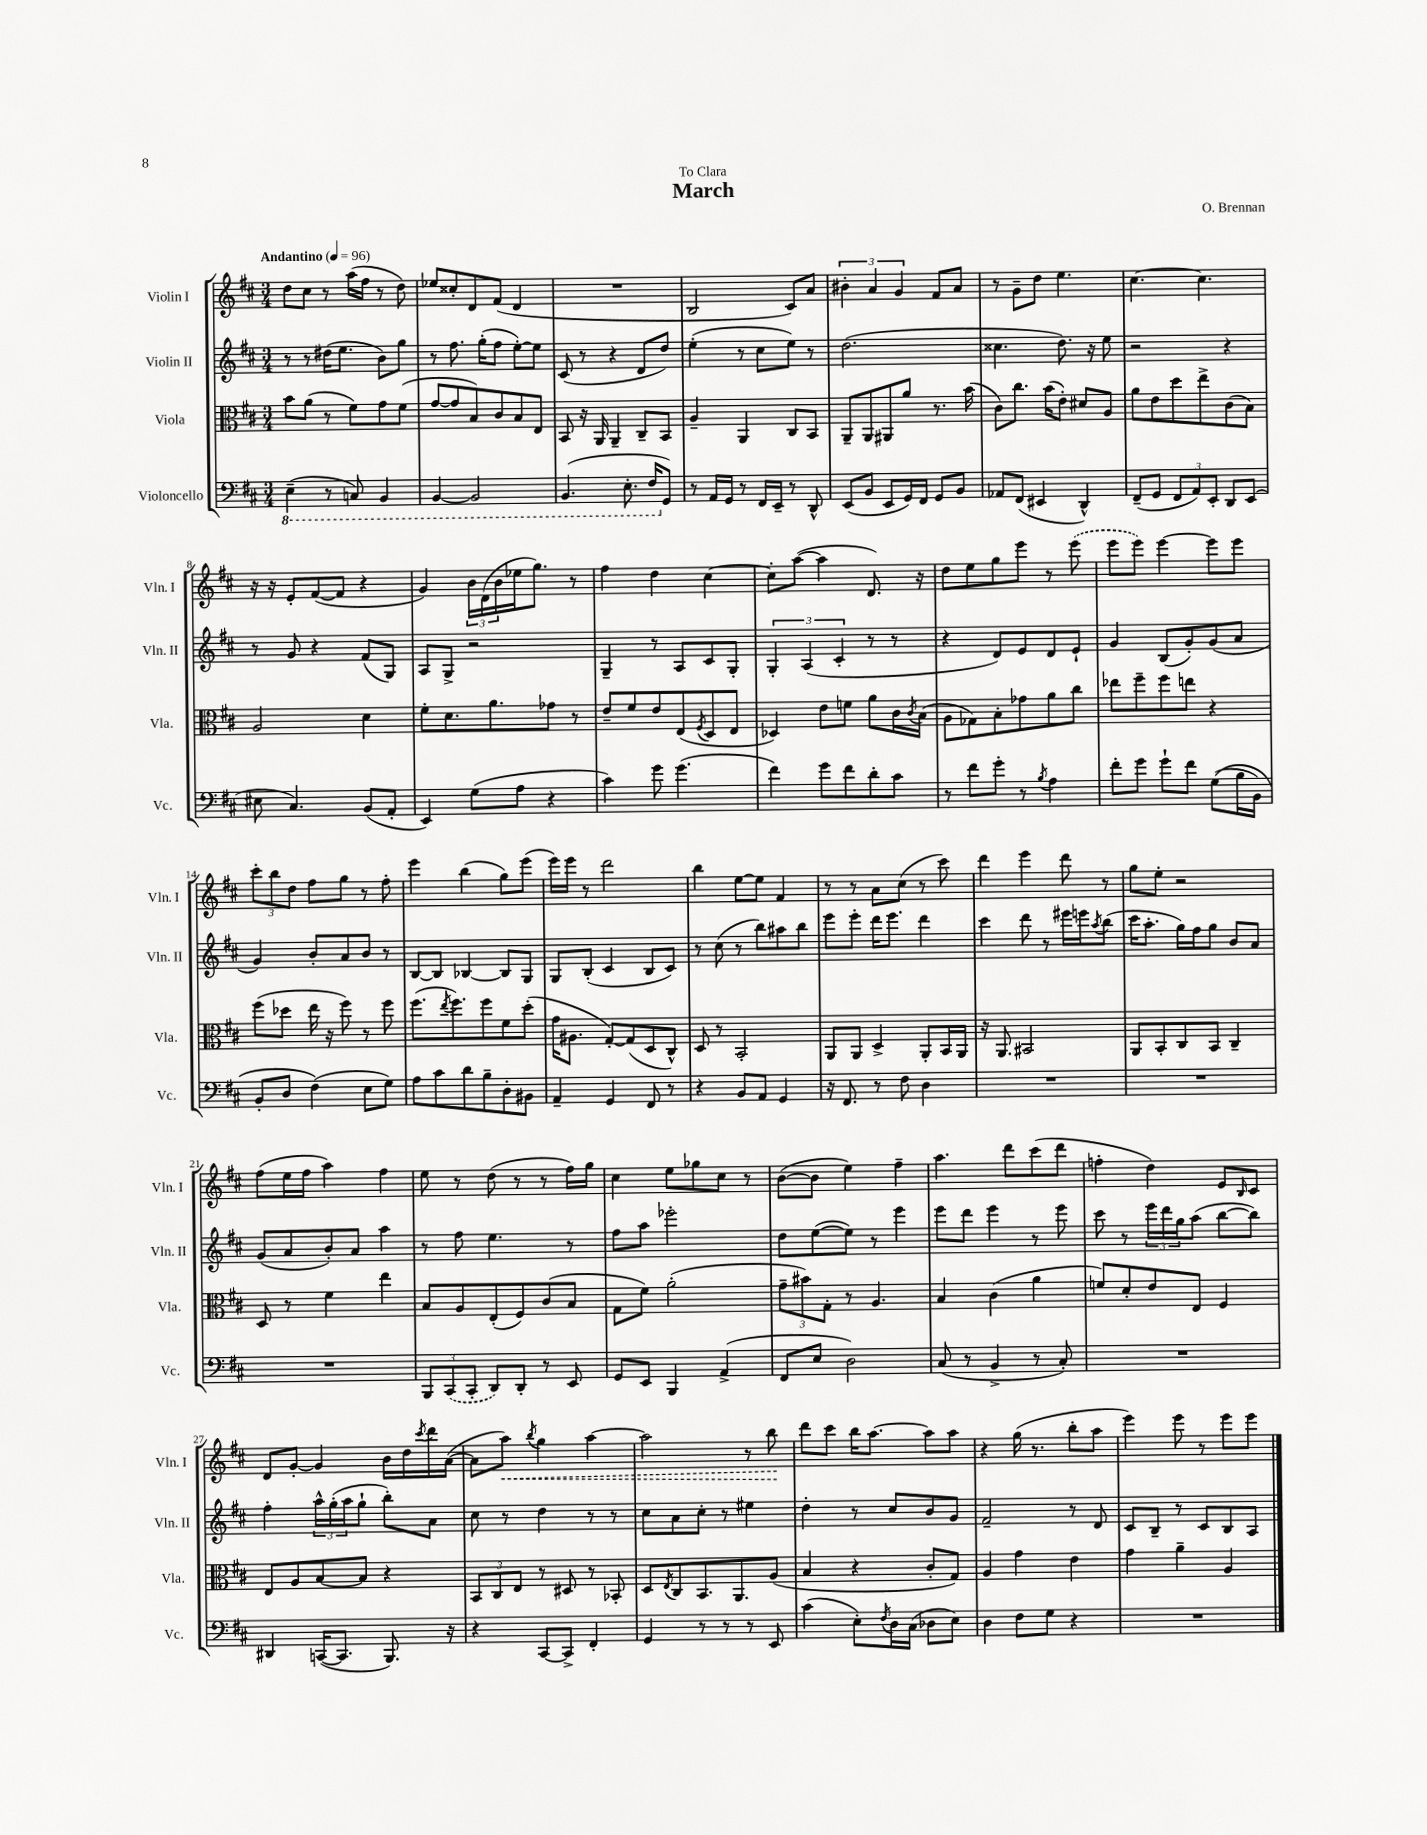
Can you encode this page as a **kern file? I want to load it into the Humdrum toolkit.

**kern	**kern	**kern	**kern	**dynam
*part4	*part3	*part2	*part1	*part1
*staff4	*staff3	*staff2	*staff1	*staff1
*I"Violoncello	*I"Viola	*I"Violin II	*I"Violin I	*
*I'Vc.	*I'Vla.	*I'Vln. II	*I'Vln. I	*
*clefF4	*clefC3	*clefG2	*clefG2	*
*k[f#c#]	*k[f#c#]	*k[f#c#]	*k[f#c#]	*
*M3/4	*M3/4	*M3/4	*M3/4	*
*MM96	*MM96	*MM96	*MM96	*
*8ba	*	*	*	*
=1	=1	=1	=1	=1
!	!	!	!LO:TX:a:B:t=Andantino	!
(4EE~\	8b\L	8r	8dd\L	.
.	(8a\J	8r	8cc#\J	.
8r	8r	(16dd#X\KL	8r	.
.	.	8.ee\J	.	.
8CCn/)	8f#\L)	.	(16aa\LL	.
.	.	.	16ff#\JJ	.
4BBB/	8g\	8b\L)	8r	.
.	(8f#\J	8gg\J	8dd\)	.
=2	=2	=2	=2	=2
[4BBB/	[8g/L	8r	8ee-X/L	.
.	8g/]	8.ff#\	8cc##X'/	.
2BBB/]	8B/)	.	8d/	.
.	.	(16gg'\KL	.	.
.	8c#/	8ff#\J	(8f#/J	.
.	8B/	[8ee'\L)	4d/	.
.	8E/J	8ee\J]	.	.
=3	=3	=3	=3	=3
(4.BBB/	8BB/	(8c#/	2.r	.
.	16r	8r	.	.
.	16AA/	.	.	.
.	4AA~/	4r	.	.
8.EE'\	.	.	.	.
.	8C#~/L	8d/L	.	.
16FF#/KL	.	.	.	.
*X8ba	*	*	*	*
8GG/J)	8BB/J	8dd/J)	.	.
=4	=4	=4	=4	=4
8r	4A~/	(4ee'\	2B/	.
16AA/LL	.	.	.	.
16GG/JJ	.	.	.	.
8r	4AA/	8r	.	.
16FF#/LL	.	8cc#\L	.	.
16EE~/JJ	.	.	.	.
8r	8C#/L	8ee\J)	8c#/L)	.
8DD^^/	8BB/J	8r	8a/J	.
=5	=5	=5	=5	=5
(8EE/L	8AA~/L	(2.dd\	6b#X'\	.
8BB/J	8AA/	.	.	.
.	.	.	6a/	.
8EE/L	8AA#X/	.	.	.
.	.	.	6g/	.
16GG/L)	8a/J	.	.	.
16FF#/JJ	.	.	.	.
8GG/L	8.r	.	8f#/L	.
8BB/J	.	.	8a/J	.
.	(16b\	.	.	.
=6	=6	=6	=6	=6
8AA-X/L	8c#\L)	4.cc##X\	8r	.
(8FF#/J	8.cc#\J	.	8g~\L	.
4EE#X/	.	.	8dd\J	.
.	(16b\KL	.	.	.
.	8e'\J)	8.dd\)	4.ee\	.
4DD^^/)	8d#X/L	.	.	.
.	.	16r	.	.
.	8A/J	8ee\	.	.
=7	=7	=7	=7	=7
(8FF#~/L	8a\L	2r	[4.cc#\	.
8GG/J	8e\	.	.	.
12FF#/L	8dd\	.	.	.
12AA/)	.	.	.	.
.	8ee^\	.	4.cc#\]	.
12EE'/J	.	.	.	.
8DD/L	(8c#\	4r	.	.
(8EE/J	8B\J)	.	.	.
!!LO:LB:g=z
=8	=8	=8	=8	=8
8E#X\	2A/	8r	16r	.
.	.	.	16r	.
4.C#/)	.	8g/	8e'/L	.
.	.	4r	([8f#/	.
.	.	.	8f#/J]	.
(8BB/L	4d\	(8f#/L	4r	.
8AA'/J	.	8G/J)	.	.
=9	=9	=9	=9	=9
4EE/)	8f#'\L	8A/L	4g/)	.
.	8.d\	8G^/J	.	.
(8G\L	.	2r	24b\LL	.
.	.	.	(24d\	.
.	8.a\	.	.	.
.	.	.	24b\	.
8A\J	.	.	16ee-X\J	.
.	.	.	8.gg\J)	.
4r	8g-X\J	.	.	.
.	8r	.	8r	.
=10	=10	=10	=10	=10
4c#\)	8e~/L	4G~/	4ff#\	.
.	8f#/	.	.	.
8g\	8e/	8r	4dd\	.
(4.g\	(8E/	8A/L	.	.
.	8qF#/	.	.	.
.	8D/	8c#/	[4cc#\	.
.	8E/J	8G'/J	.	.
=11	=11	=11	=11	=11
4f#\)	4D-X/)	6G'/	8cc#'\L]	.
.	.	.	([8aa\J	.
.	.	(6A/	.	.
8g\L	8e\L	.	4aa\]	.
.	.	6c#'/	.	.
8f#\	8fn\J	.	.	.
8d'\	8a\L	8r	8.d/)	.
8c#\J	16c#\L	8r	.	.
.	8qc#/	.	.	.
.	(16B\JJ	.	16r	.
=12	=12	=12	=12	=12
8r	8A\L	4r	8dd\L	.
8f#\L	8G-X\)	.	8ee\	.
8g'\J	8B'\	8d/L)	8gg\	.
8r	8g-X\	8e/	8eee\J	.
8qB/	.	.	.	.
4A\	8a\	8d/	8r	.
.	8cc#\J	8e`/J	(8eee\	.
=13	=13	=13	=13	=13
8f#'\L	8ee-X\L	4g/	8eee\L	.
8g\J	8ff#~\	.	8eee\J)	.
8g`\L	8ff#\	(8B/L	[4eee\	.
8f#\J	8een\J	8g'/)	.	.
((8G\L	4r	(8g/	8eee\L]	.
16B\L	.	8a/J	8eee\J	.
16BB\JJ)	.	.	.	.
!!LO:LB:g=z
=14	=14	=14	=14	=14
8BB'/L	(8ff#\L	4g/)	12ccc#'\L	.
.	.	.	12bb\	.
8D/J	8dd-X\J	.	.	.
.	.	.	12dd\J	.
(4F#\)	16ee\	8b'/L	8ff#\L	.
.	16r	.	.	.
.	8ff#\)	8a/	8gg\J	.
8E\L	8r	8b/J	8r	.
8G\J)	8ff#\	8r	8ff#'\	.
=15	=15	=15	=15	=15
8A\L	(8.ff#\L	[8B/L	4eee\	.
8c#\	.	8B/J]	.	.
.	8qee/	.	.	.
.	8.ff#\)	.	.	.
8d\	.	[4B-X/	(4bb\	.
8B~\	8ff#\	.	.	.
8D'\	8f#\	8B-/L]	8gg\L)	.
8BB#X\J	(8dd'\J	8G/J	(8eee\J	.
=16	=16	=16	=16	=16
4AA~/	16g\KL	8G/L	16eee\LL)	.
.	8.A#X\J	.	16eee\JJ	.
.	.	(8B'/J	8r	.
4GG/	[8G'/L)	4c#/	2ddd\	.
.	(8G/]	.	.	.
8FF#/	8D/	8B/L	.	.
8r	8C#^^/J)	8c#/J)	.	.
=17	=17	=17	=17	=17
4r	8D/	8r	4bb\	.
.	8r	(8cc#\	.	.
8BB/L	2BB'/	8r	[8ee\L	.
8AA/J	.	8bb\L)	8ee\J]	.
4GG/	.	8aa#X\	4f#/	.
.	.	8bb\J	.	.
=18	=18	=18	=18	=18
16r	8AA/L	8eee\L	8r	.
8.FF#/	.	.	.	.
.	8AA/J	8eee'\J	8r	.
8r	4D^/	16ddd\KL	8a\L	.
.	.	8.eee\J	.	.
8F#\	.	.	(8cc#\J	.
4D\	8AA'/L	4ddd\	8r	.
.	16BB/L	.	8ccc#\)	.
.	16AA/JJ	.	.	.
=19	=19	=19	=19	=19
2.r	16r	4ccc#\	4ddd\	.
.	8.AA/	.	.	.
.	2BB#X/	8ddd\	4eee\	.
.	.	8r	.	.
.	.	16eee#X\LL	8ddd\	.
.	.	16eeen\J	.	.
.	.	8qaa/	.	.
.	.	(8bb\J	8r	.
=20	=20	=20	=20	=20
2.r	8AA/L	16ccc#\KL	8gg\L	.
.	.	8.aa'\J	.	.
.	8BB'/	.	8ee'\J	.
.	8C#/	16gg\LL)	2r	.
.	.	16ff#\J	.	.
.	8BB/J	8gg\J	.	.
.	4C#~/	8b/L	.	.
.	.	8a/J	.	.
!!LO:LB:g=z
=21	=21	=21	=21	=21
2.r	8D/	(8g/L	(8ff#\L	.
.	8r	8a/	16ee\L	.
.	.	.	16ff#\JJ	.
.	4f#\	8b'/)	4aa\)	.
.	.	8a/J	.	.
.	4ee\	4aa\	4ff#\	.
=22	=22	=22	=22	=22
12BBB/L	8B/L	8r	8ee\	.
(12CC#/	.	.	.	.
.	8A/	8ff#\	8r	.
12CC#'/J	.	.	.	.
8DD/L)	(8E'/	4.ee\	(8dd\	.
8DD'/J	8F#/)	.	8r	.
8r	(8c#/	.	8r	.
8EE/	8B/J	8r	16ff#\LL)	.
.	.	.	16gg\JJ	.
=23	=23	=23	=23	=23
8GG/L	8G\L	8ff#\L	4cc#\	.
8EE/J	8f#\J)	8aa\J	.	.
4BBB/	(2a'\	2eee-X'\	8ee\L	.
.	.	.	8gg-X\	.
(4AA^/	.	.	8cc#\J	.
.	.	.	8r	.
=24	=24	=24	=24	=24
8FF#/L	12g~\L	8dd\L	([8b\L	.
.	12b#X\)	.	.	.
8E/J	.	([8ee\	8b\J]	.
.	12G'\J	.	.	.
2D\)	8r	8ee\J])	4ee\)	.
.	4.A/	8r	.	.
.	.	4eee\	4ff#~\	.
=25	=25	=25	=25	=25
(8C#/	4B/	8eee\L	4.aa\	.
8r	.	8ddd\J	.	.
4BB^/	(4c#\	4eee\	.	.
.	.	.	8ddd\L	.
8r	4a\	8r	(8ccc#\	.
8C#'/)	.	8eee\	8ddd\J	.
=26	=26	=26	=26	=26
2.r	8fn/L)	8ccc#\	4ffn'\	.
.	8d'/	8r	.	.
.	8e/	24eee\LL	4dd\)	.
.	.	24ddd\	.	.
.	.	24gg\J	.	.
.	8E/J	(8aa\J	.	.
.	4F#/	[8bb\L	8e/L	.
.	.	.	16qqB/	.
.	.	8bb\J])	8c#/J	.
!!LO:LB:g=z
=27	=27	=27	=27	=27
4DD#X/	8E/L	4ff#'\	8d/L	.
.	8A/	.	[8g'/J	.
([16CCn/KL	[8B/	24aa^^\LL	4g/]	.
.	.	(24gg'\	.	.
8.CC/J]	.	.	.	.
.	.	24aa\J	.	.
.	8B/J]	8gg`\J	.	.
8.BBB/)	4r	8bb'\L)	16b\LL	.
.	.	.	16dd\	.
.	.	.	8qccc#/	.
.	.	8a\J	16ddd\	.
16r	.	.	([16a\JJ	.
=28	=28	=28	=28	=28
4r	12BB/L	8cc#\	8a\L]	.
.	12C#/	.	.	.
!	!	!	!	!LO:HP:b
.	.	8r	8aa\J)	<
.	12E/J	.	.	.
.	.	.	8qbb/	.
[8CC#/L	8r	4dd\	4gg\	.
8CC#^/J]	8D#X/	.	.	.
4FF#'/	8r	8r	[4aa\	.
.	8BB-X'/	8r	.	.
=29	=29	=29	=29	=29
4GG/	8D/L	8cc#\L	2aa\]	.
.	8qE/	.	.	.
.	8C#/	8a\	.	.
8r	8.BB/	8cc#'\J	.	.
8r	.	8r	.	.
.	8.AA/	.	.	.
8r	.	4ee#X\	8r	.
8EE/	(8A/J	.	8bb\	.
.	.	.	.	[
=30	=30	=30	=30	=30
(4c#\	4B/	4dd'\	8ddd\L	.
.	.	.	8ccc#\J	.
8E'\L)	4r	8r	16bb\KL	.
.	.	.	[8.aa\J	.
8qF#/	.	.	.	.
16D\L	.	8cc#/L	.	.
(16C#\JJ	.	.	.	.
8D-X\L	8c#'/L	8b/	8aa\L]	.
8E\J)	8G/J)	8g/J	8aa\J	.
=31	=31	=31	=31	=31
4D\	4A/	2f#~/	4r	.
8F#\L	4g\	.	(16gg\	.
.	.	.	8.r	.
8G\J	.	.	.	.
4r	4e\	8r	8bb'\L	.
.	.	8d/	8aa\J	.
=32	=32	=32	=32	=32
2.r	4g\	8c#/L	4eee\)	.
.	.	8B~/J	.	.
.	4a~\	8r	8eee\	.
.	.	8c#/L	8r	.
.	4A/	8B/	8eee\L	.
.	.	8A/J	8eee\J	.
==	==	==	==	==
*-	*-	*-	*-	*-
